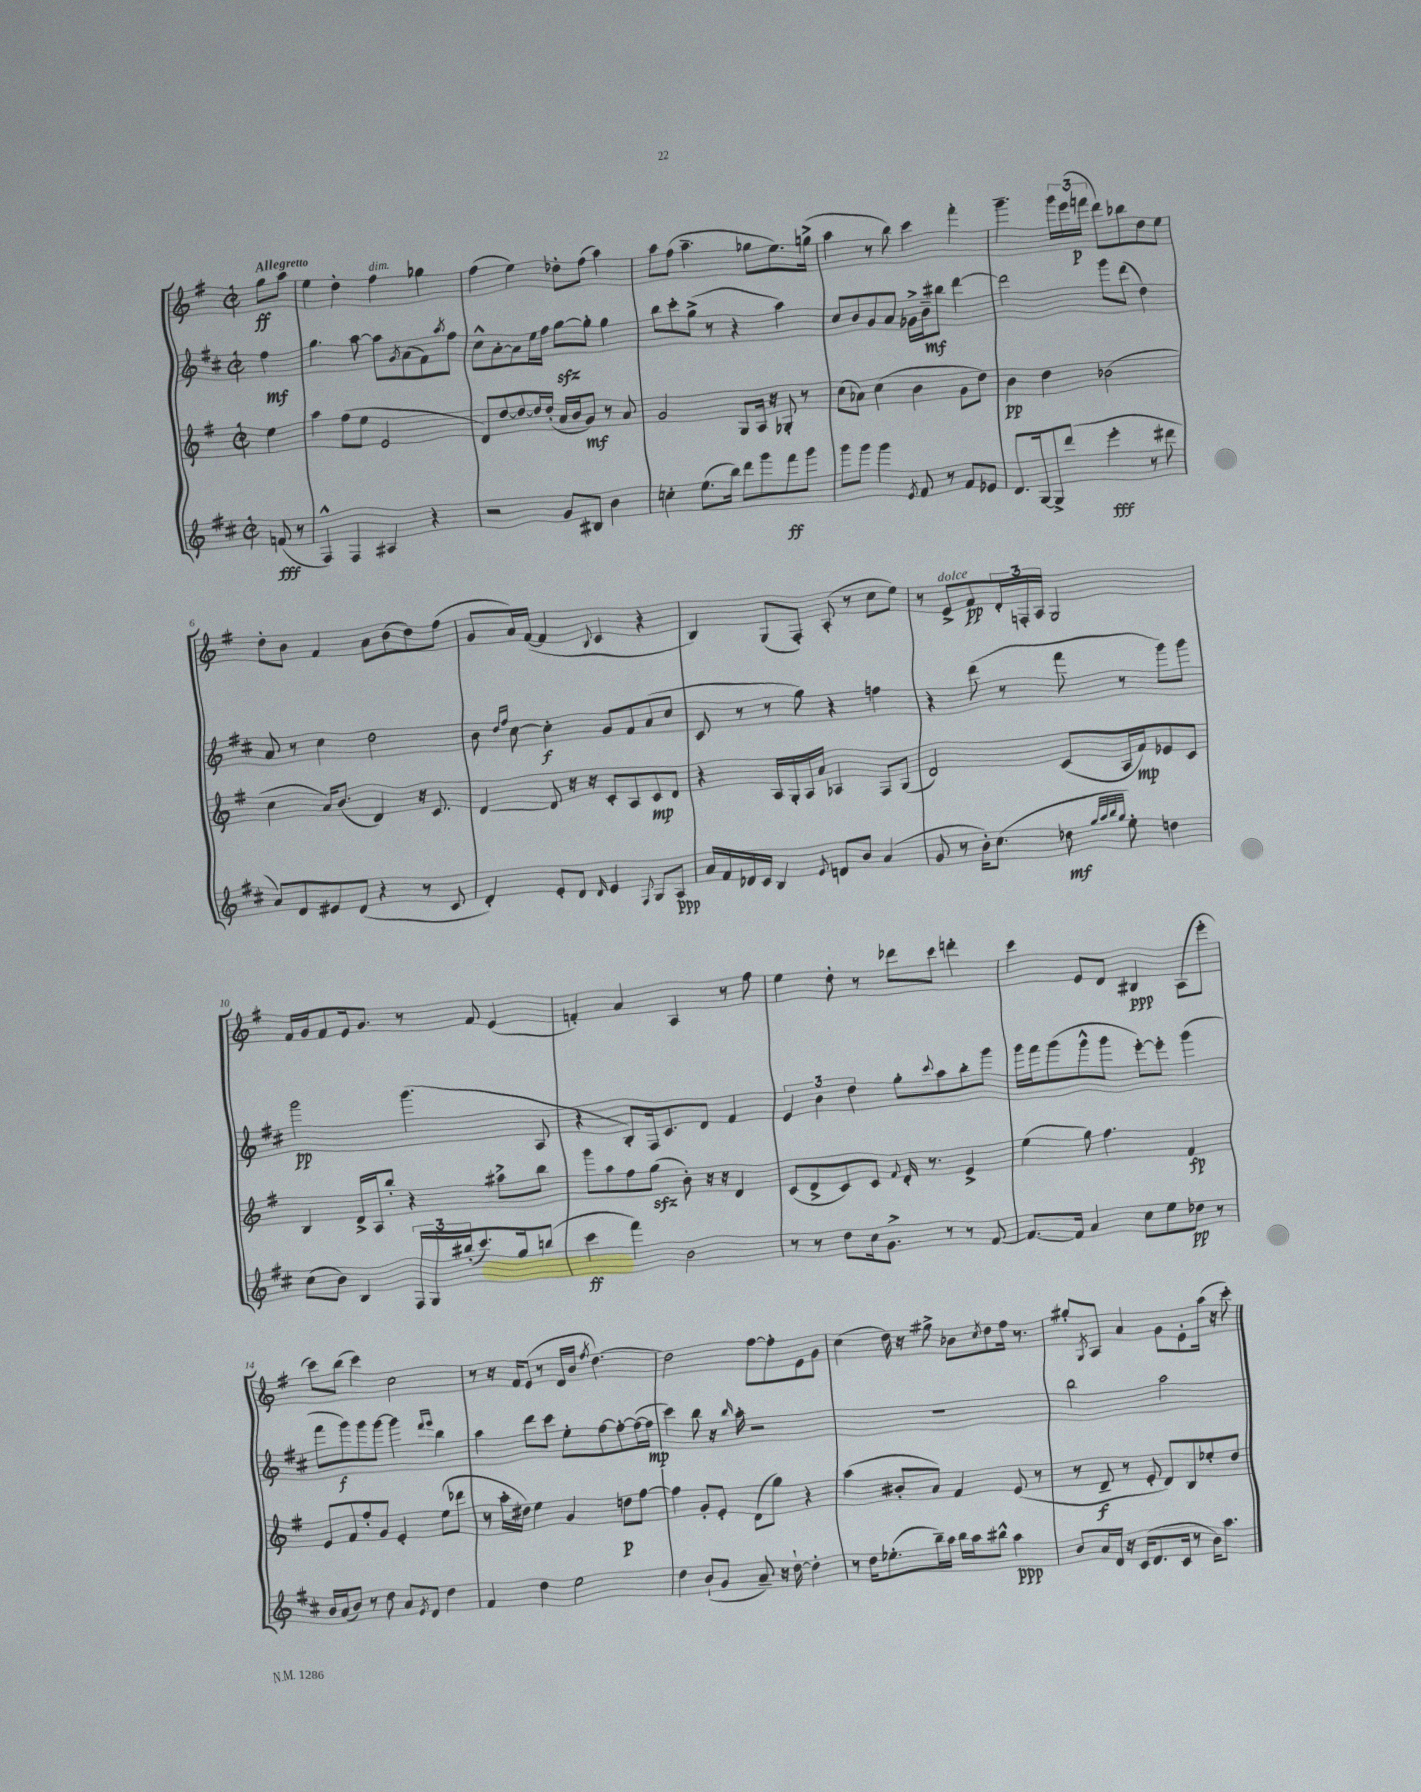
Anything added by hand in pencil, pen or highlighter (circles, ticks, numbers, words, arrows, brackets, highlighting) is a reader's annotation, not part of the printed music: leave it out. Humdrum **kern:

**kern	**kern	**kern	**kern
*staff4	*staff3	*staff2	*staff1
*clefG2	*clefG2	*clefG2	*clefG2
*k[f#c#]	*k[f#]	*k[f#c#]	*k[f#]
*M2/2	*M2/2	*M2/2	*M2/2
*met(c|)	*met(c|)	*met(c|)	*met(c|)
(8f	4ee	4ff#	8gg
8r	.	.	8aa
=	=	=	=
4F#^^)	4aa	4.gg	4ee
4F#	(8ff#	.	4dd'
.	8ee	[8aa	.
4A#	2e	8aa]	4ff#
.	.	8qg	.
.	.	(8a	.
4r	.	8f#)	4gg-
.	.	8qaa	.
.	.	8ff#	.
=	=	=	=
2r	8d)	8cc#^^	(4ff#
.	[8dd	[8a'	.
.	8dd_	8a]	4ee)
.	16dd]	16ee	.
.	(16dd'	16ff#	.
8g	16a	[8gg	8dd-'
.	16b	.	.
8B#	8g)	8gg']	(8ff#
4b	8r	4gg	4aa)
.	8a	.	.
=	=	=	=
4cc'	2g	8bb	8aa
.	.	8ccc#'	(8ff#
(8.ee	.	(8gg^	4.aa~
.	.	8r	.
16bb)	.	.	.
8ddd	8G	4r	.
8ggg	16A	.	8gg-
.	16r	.	.
8fff#	8G-'	4aa)	8.ee)
8ggg	8r	.	.
.	.	.	(16gg^
=	=	=	=
8ggg	(8cc	8cc#	4aa
8ggg	8a-)	8b	.
4ggg	(4cc	8g	8r
.	.	8a	8bb)
8qe	.	.	.
8f#	4b	16g-^	4ccc
.	.	16b~	.
8r	.	8bb#	.
8f#	8g	[4ddd	4fff#'
8e-	8dd)	.	.
=	=	=	=
8.d	4b	2ddd]	4.ggg~
[16G	.	.	.
8G^]	4dd	.	.
(8ddd	.	.	24ggg
.	.	.	(24eee
.	.	.	24fff
4eee'	(2b-	8ggg	8ddd)
.	.	(8ddd	8bb-
8r	.	4dd)	8dd
8ddd#	.	.	8ee
=	=	=	=
8a)	4cc	8a	8dd'
8d	.	8r	8b
8e#	16a)	4cc#	4f#
.	(8.b	.	.
(8d	.	.	.
4r	4d)	2dd	8a
.	.	.	(8b
8r	16r	.	8dd)
.	8.c	.	.
8c#	.	.	(8ff#
=	=	=	=
4d')	[4d	8b	8g
.	.	16qqdd	.
.	.	16qqff#	.
.	.	[8cc#	16a)
.	.	.	([16f#
8e'	8d]	4cc#']	4f#]
8d	16r	.	.
.	16r	.	.
16qqd	.	.	8qqB
4e	8c'	8g	4c
.	8A	8f#	.
8qqF#	.	.	.
8G	8c	(8a	4r
8A	8d	8cc#	.
=	=	=	=
16a	4r	8c#	4B)
16f#	.	.	.
16d-	.	8r	.
16c#	.	.	.
4B	16A	8r	(8G
.	16G'	.	.
.	16A	8gg)	8F#')
.	16a	.	.
8qqe	.	.	.
8d	4A-	4r	(8A'
8b	.	.	8r
(4a	8F#	4ff	8cc
.	(8G	.	8ee)
=	=	=	=
8g	2d)	4r	8r
8r	.	.	8e^
16b')	.	(8ddd	8f#
(8.cc#	.	.	.
.	.	8r	24d'
.	.	.	24F'
.	.	.	24A
8dd-	(8c	8fff#	2G
32qqgg	.	.	.
32qqaa	.	.	.
32qqbb	.	.	.
32qqgg	.	.	.
8ee')	16A	8r	.
.	16f#)	.	.
4dd	8e-	8ggg)	.
.	8c	8ggg	.
=	=	=	=
(8cc#	4B	2ggg	16f#
.	.	.	16g
8b)	.	.	8f#
4B	16d^	.	16e
.	16A	.	8.g
.	8bb'	.	.
24F#	4r	(4.ggg	8r
24G	.	.	.
(24bb#'	.	.	.
8.ccc#)	.	.	8f#
.	8aa#^	.	(4e
16gg	.	.	.
(8bb	8bb	8A	.
=	=	=	=
4ccc#	8ggg	4r	4f')
.	8aa	.	.
4fff#)	8ff#	8B')	4a
.	(8gg	16F#	.
.	.	8.c#	.
2b	8b')	.	4A
.	16r	8d	.
.	16r	.	.
.	4d	4f#	8r
.	.	.	8ff#
=	=	=	=
8r	(8c	6e	4ee
8r	8d^	.	.
.	.	6b	.
8dd	8c)	.	8dd'
.	.	6dd	.
16cc#	8c	.	8r
8.g^	.	.	.
.	8qqf#	.	.
.	16d'	8gg'	8ddd-
.	8.r	.	.
.	.	8qqccc#	.
8r	.	8aa	8ccc
8r	4e^	8bb'	4ddd'
[8f#	.	8ggg	.
=	=	=	=
8.f#_	(4ee	16ggg	4ccc
.	.	16fff#	.
.	.	(8ggg	.
16f#]	.	.	.
4a	8gg)	8ggg^^	8e
.	4.ff#	8ggg	8d
8cc#	.	[8eee')	4B#
8ee	.	8eee']	.
8dd-	4f#	(4ggg	(8A
8r	.	.	8eee'
=	=	=	=
16b	8e	8fff#	8ccc)
(16a	.	.	.
8b)	8f#	8ggg)	(8bb
8r	8ff#'	8ggg	4ccc)
8dd	8g	[8ggg	.
8a	4e'	4ggg]	2cc
8qe	.	.	.
8d	.	.	.
.	.	16qqddd	.
.	.	16qqeee	.
4dd	(8ee	4bb	.
.	8ddd-	.	.
=	=	=	=
4f#	8r	4aa	8r
.	16aa'	.	16r
.	16dd#)	.	16f#
4dd	4ee	8ddd	(8e
.	.	8ccc#	8r
2ee	4g	8ee'	16d
.	.	.	16b
.	.	.	8qff#
.	.	[8ff#	[4.dd)
.	8dd	8ff#'_	.
.	[8ff#	(16ff#_	.
.	.	16ff#]	.
=	=	=	=
4dd	4ff#]	4ccc#)	2dd]
(8b`	8g'	8bb	.
8g	8e'	16r	.
.	.	16qqbb	.
.	.	16aa'	.
8a~)	(8d	2r	[8ff#
16r	8gg)	.	8ff#']
[16dd`	.	.	.
4dd']	4r	.	8e
.	.	.	8g
=	=	=	=
8r	(4aa	1r	(4cc
16dd	.	.	.
(8.ee-'	.	.	.
.	8b#'	.	16dd)
.	.	.	16r
16bb~)	8a)	.	8gg#^
16aa	.	.	.
16bb	4f#	.	8b-
16aa	.	.	.
.	.	.	8qcc
8bb#^^	.	.	8dd
4aa	(8e	.	16ff#
.	.	.	8.r
.	8r	.	.
=	=	=	=
8b	8r	2bb	8gg#'
.	.	.	8qG
16a	8d~	.	8A
16d	.	.	.
16r	8r	.	4a
(16c#	.	.	.
8.d	8e'	.	.
.	8d)	2aa	8g
16c#	.	.	.
8r	8B	.	8e'
16b)	8ee-'	.	(16aa
8.aa	.	.	16r
.	8dd	.	8ccc')
==	==	==	==
*-	*-	*-	*-
